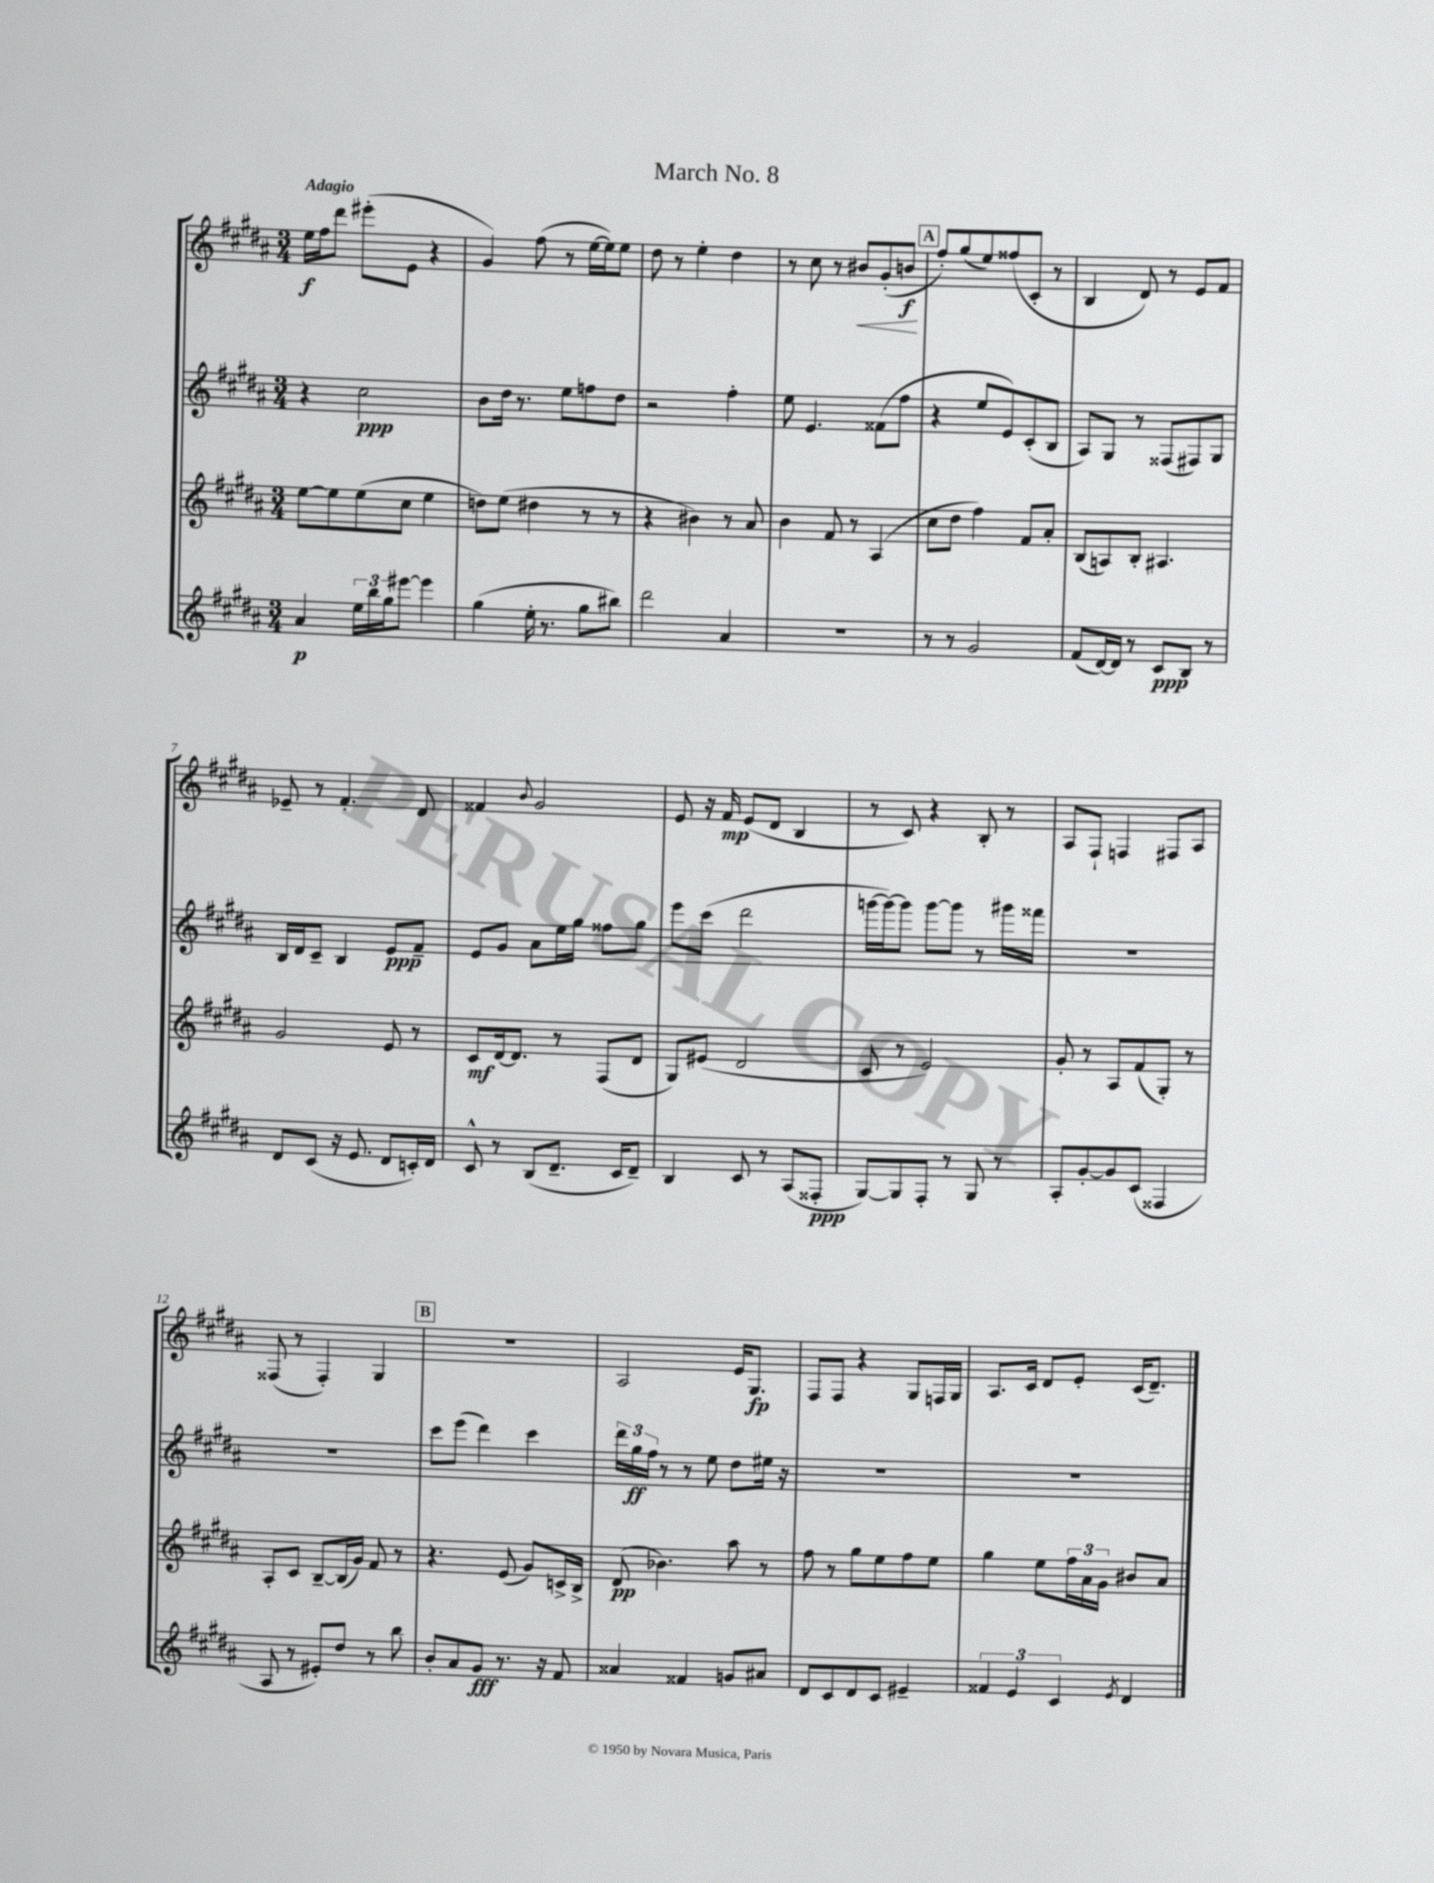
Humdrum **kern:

**kern	**dynam	**kern	**dynam	**kern	**dynam	**kern	**dynam
*part4	*part4	*part3	*part3	*part2	*part2	*part1	*part1
*staff4	*staff4	*staff3	*staff3	*staff2	*staff2	*staff1	*staff1
*clefG2	*	*clefG2	*	*clefG2	*	*clefG2	*
*k[f#c#g#d#a#]	*	*k[f#c#g#d#a#]	*	*k[f#c#g#d#a#]	*	*k[f#c#g#d#a#]	*
*M3/4	*	*M3/4	*	*M3/4	*	*M3/4	*
=1	=1	=1	=1	=1	=1	=1	=1
!	!	!	!	!	!	!LO:TX:a:B:t=Adagio	!
4a#/	p	[8ee\L	.	4r	.	16ee\LL	f
.	.	.	.	.	.	16ff#\J	.
.	.	8ee\]	.	.	.	8ddd#\J	.
24ee\LL	.	(8ee\	.	2cc#\	ppp	(8eee#X'\L	.
24bb\	.	.	.	.	.	.	.
24gg#\J	.	.	.	.	.	.	.
[8eee#X\J	.	8cc#\J	.	.	.	8e\J	.
4eee#\]	.	4ee\	.	.	.	4r	.
=2	=2	=2	=2	=2	=2	=2	=2
(4gg#\	.	8ddn\L)	.	8b\L	.	4g#/)	.
.	.	(8ee\J	.	16dd#\Jk	.	.	.
.	.	.	.	8.r	.	.	.
16ee'\	.	4dd#X\	.	.	.	(8ff#\	.
8.r	.	.	.	.	.	.	.
.	.	.	.	8ee\L	.	8r	.
8gg#\L	.	8r	.	8ffn\	.	[16ee\LL	.
.	.	.	.	.	.	16ee\J])	.
8bb#X\J)	.	8r	.	8dd#\J	.	8ee\J	.
=3	=3	=3	=3	=3	=3	=3	=3
2ddd#\	.	4r	.	2r	.	8dd#\	.
.	.	.	.	.	.	8r	.
.	.	4b#X\)	.	.	.	4ee'\	.
4a#/	.	8r	.	4ff#'\	.	4dd#\	.
.	.	8a#/	.	.	.	.	.
=4	=4	=4	=4	=4	=4	=4	=4
2.r	.	4b\	.	8ee\	.	8r	.
.	.	.	.	4.e/	.	8cc#\	.
.	.	8f#/	.	.	.	8r	.
!	!	!	!	!	!	!	!LO:HP:b
.	.	8r	.	.	.	8b#X/L	<
.	.	(4A#/	.	(8f##X\L	.	(8g#'/	.
.	.	.	.	8ff#\J	.	8bn/J	f
.	.	.	.	.	.	.	[
!!LO:REH:place=s1:t=A
=5	=5	=5	=5	=5	=5	=5	=5
8r	.	8cc#\L	.	4r	.	8ff#'/L)	.
8r	.	8dd#\J	.	.	.	(8gg#/	.
2g#/	.	4ff#\)	.	8ee/L	.	8ee/)	.
.	.	.	.	8e/)	.	(8ff##X/	.
.	.	8f#/L	.	(8c#'/	.	8c#'/J	.
.	.	8a#'/J	.	8B/J	.	8r	.
=6	=6	=6	=6	=6	=6	=6	=6
(8f#/L	.	(8B/L	.	8A#/L)	.	4B/	.
[16d#/L)	.	8An/)	.	8G#/J	.	.	.
16d#/JJ]	.	.	.	.	.	.	.
8r	.	8B'/J	.	8r	.	8d#/)	.
8c#/L	ppp	4.A#X/	.	(8F##X/L	.	8r	.
8B/J	.	.	.	8F#X/)	.	8e/L	.
8r	.	.	.	8G#/J	.	8f#/J	.
!!LO:LB:g=z
=7	=7	=7	=7	=7	=7	=7	=7
8d#/L	.	2g#/	.	16B/LL	.	8e-X~/	.
.	.	.	.	16d#/J	.	.	.
(8c#/J	.	.	.	8c#~/J	.	8r	.
16r	.	.	.	4B/	.	4.f#'/	.
8.e/	.	.	.	.	.	.	.
8d#/L	.	8e/	.	8e/L	ppp	.	.
16cn'/L)	.	8r	.	8f#~/J	.	8d#/	.
16d#/JJ	.	.	.	.	.	.	.
=8	=8	=8	=8	=8	=8	=8	=8
8c#^^/	.	8c#/L	mf	8e/L	.	4f##X/	.
8r	.	[16d#/k	.	8g#/J	.	.	.
.	.	8.d#/J]	.	.	.	.	.
.	.	.	.	.	.	8qqb/	.
(8B/L	.	.	.	8a#\L	.	2g#/	.
8.d#~/J	.	8r	.	16ee\L	.	.	.
.	.	.	.	16gg#\JJ	.	.	.
.	.	(8F#/L	.	8ff##X\L	.	.	.
16c#/KL	.	.	.	.	.	.	.
8d#~/J)	.	8d#/J	.	8gg#\J	.	.	.
=9	=9	=9	=9	=9	=9	=9	=9
4B/	.	8G#/L)	.	8eee\L	.	8e/	.
.	.	(8e#X/J	.	(8ccc#\J	.	16r	.
.	.	.	.	.	.	16f#/	mp
8c#/	.	2d#/	.	2ddd#\	.	(8e/L	.
8r	.	.	.	.	.	8d#/J	.
(8A#/L	.	.	.	.	.	4B/	.
8F##X'/J	ppp	.	.	.	.	.	.
=10	=10	=10	=10	=10	=10	=10	=10
[8G#/L)	.	8c#/	.	[16gggn\LL	.	8r	.
.	.	.	.	16ggg\J_)	.	.	.
8G#/]	.	8r	.	8ggg\J]	.	8c#/)	.
8F#'/J	.	2e/)	.	[8ggg\L	.	4r	.
8r	.	.	.	8ggg\J]	.	.	.
8G#/	.	.	.	8r	.	8B'/	.
8r	.	.	.	16ggg#X\LL	.	8r	.
.	.	.	.	16fff##X\JJ	.	.	.
=11	=11	=11	=11	=11	=11	=11	=11
8A#'/L	.	8g#'/	.	2.r	.	8A#/L	.
[8g#'/	.	8r	.	.	.	8F#`/J	.
8g#/]	.	8A#/L	.	.	.	4Fn/	.
(8c#/J	.	(8f#/	.	.	.	.	.
4F##X/	.	8G#'/J)	.	.	.	8F#X/L	.
.	.	8r	.	.	.	8A#/J	.
!!LO:LB:g=z
=12	=12	=12	=12	=12	=12	=12	=12
8A#/	.	8A#'/L	.	2.r	.	(8F##X/	.
8r	.	8c#/J	.	.	.	8r	.
8e#X'/L)	.	[8B~/L	.	.	.	4F##'/)	.
8dd#/J	.	(16B/L]	.	.	.	.	.
.	.	16g#/JJ)	.	.	.	.	.
8r	.	8f#/	.	.	.	4G#/	.
8bb\	.	8r	.	.	.	.	.
!!LO:REH:place=s1:t=B
=13	=13	=13	=13	=13	=13	=13	=13
8b'/L	.	4.r	.	8ccc#\L	.	2.r	.
8a#/	.	.	.	(8eee\J	.	.	.
8g#/J	fff	.	.	4ddd#\)	.	.	.
8.r	.	(8e/	.	.	.	.	.
.	.	8g#/L)	.	4ccc#\	.	.	.
16r	.	.	.	.	.	.	.
8f#/	.	16cn^/L	.	.	.	.	.
.	.	16B^/JJ	.	.	.	.	.
=14	=14	=14	=14	=14	=14	=14	=14
4a##X/	.	(8d#/	pp	24ddd#\LL	.	2A#/	.
.	.	.	.	24gg#\	ff	.	.
.	.	.	.	24ff#\JJ	.	.	.
.	.	4.b-X\)	.	8r	.	.	.
4f##X/	.	.	.	8r	.	.	.
.	.	.	.	8ee\	.	.	.
8gn/L	.	8aa#\	.	8dd#\L	.	16e/KL	.
.	.	.	.	.	.	8.G#/J	fp
8a#X/J	.	8r	.	16ee#X\Jk	.	.	.
.	.	.	.	16r	.	.	.
=15	=15	=15	=15	=15	=15	=15	=15
8d#/L	.	8ff#\	.	2.r	.	8F#/L	.
8c#/	.	8r	.	.	.	8F#/J	.
8d#/	.	8gg#\L	.	.	.	4r	.
8c#/J	.	8ee\	.	.	.	.	.
4e#X~/	.	8ff#\	.	.	.	8G#/L	.
.	.	8ee\J	.	.	.	16Fn/L	.
.	.	.	.	.	.	16G#/JJ	.
=16	=16	=16	=16	=16	=16	=16	=16
6f##X/	.	4gg#\	.	2.r	.	8.A#/L	.
6e/	.	.	.	.	.	.	.
.	.	.	.	.	.	16c#/Jk	.
.	.	8ee\L	.	.	.	8d#/L	.
6c#/	.	.	.	.	.	.	.
.	.	24ff#\L	.	.	.	8e'/J	.
.	.	24a#\	.	.	.	.	.
.	.	24g#\JJ	.	.	.	.	.
8qe/	.	.	.	.	.	.	.
4d#/	.	8b#X/L	.	.	.	(16c#/KL	.
.	.	.	.	.	.	8.d#~/J)	.
.	.	8a#/J	.	.	.	.	.
==	==	==	==	==	==	==	==
*-	*-	*-	*-	*-	*-	*-	*-
